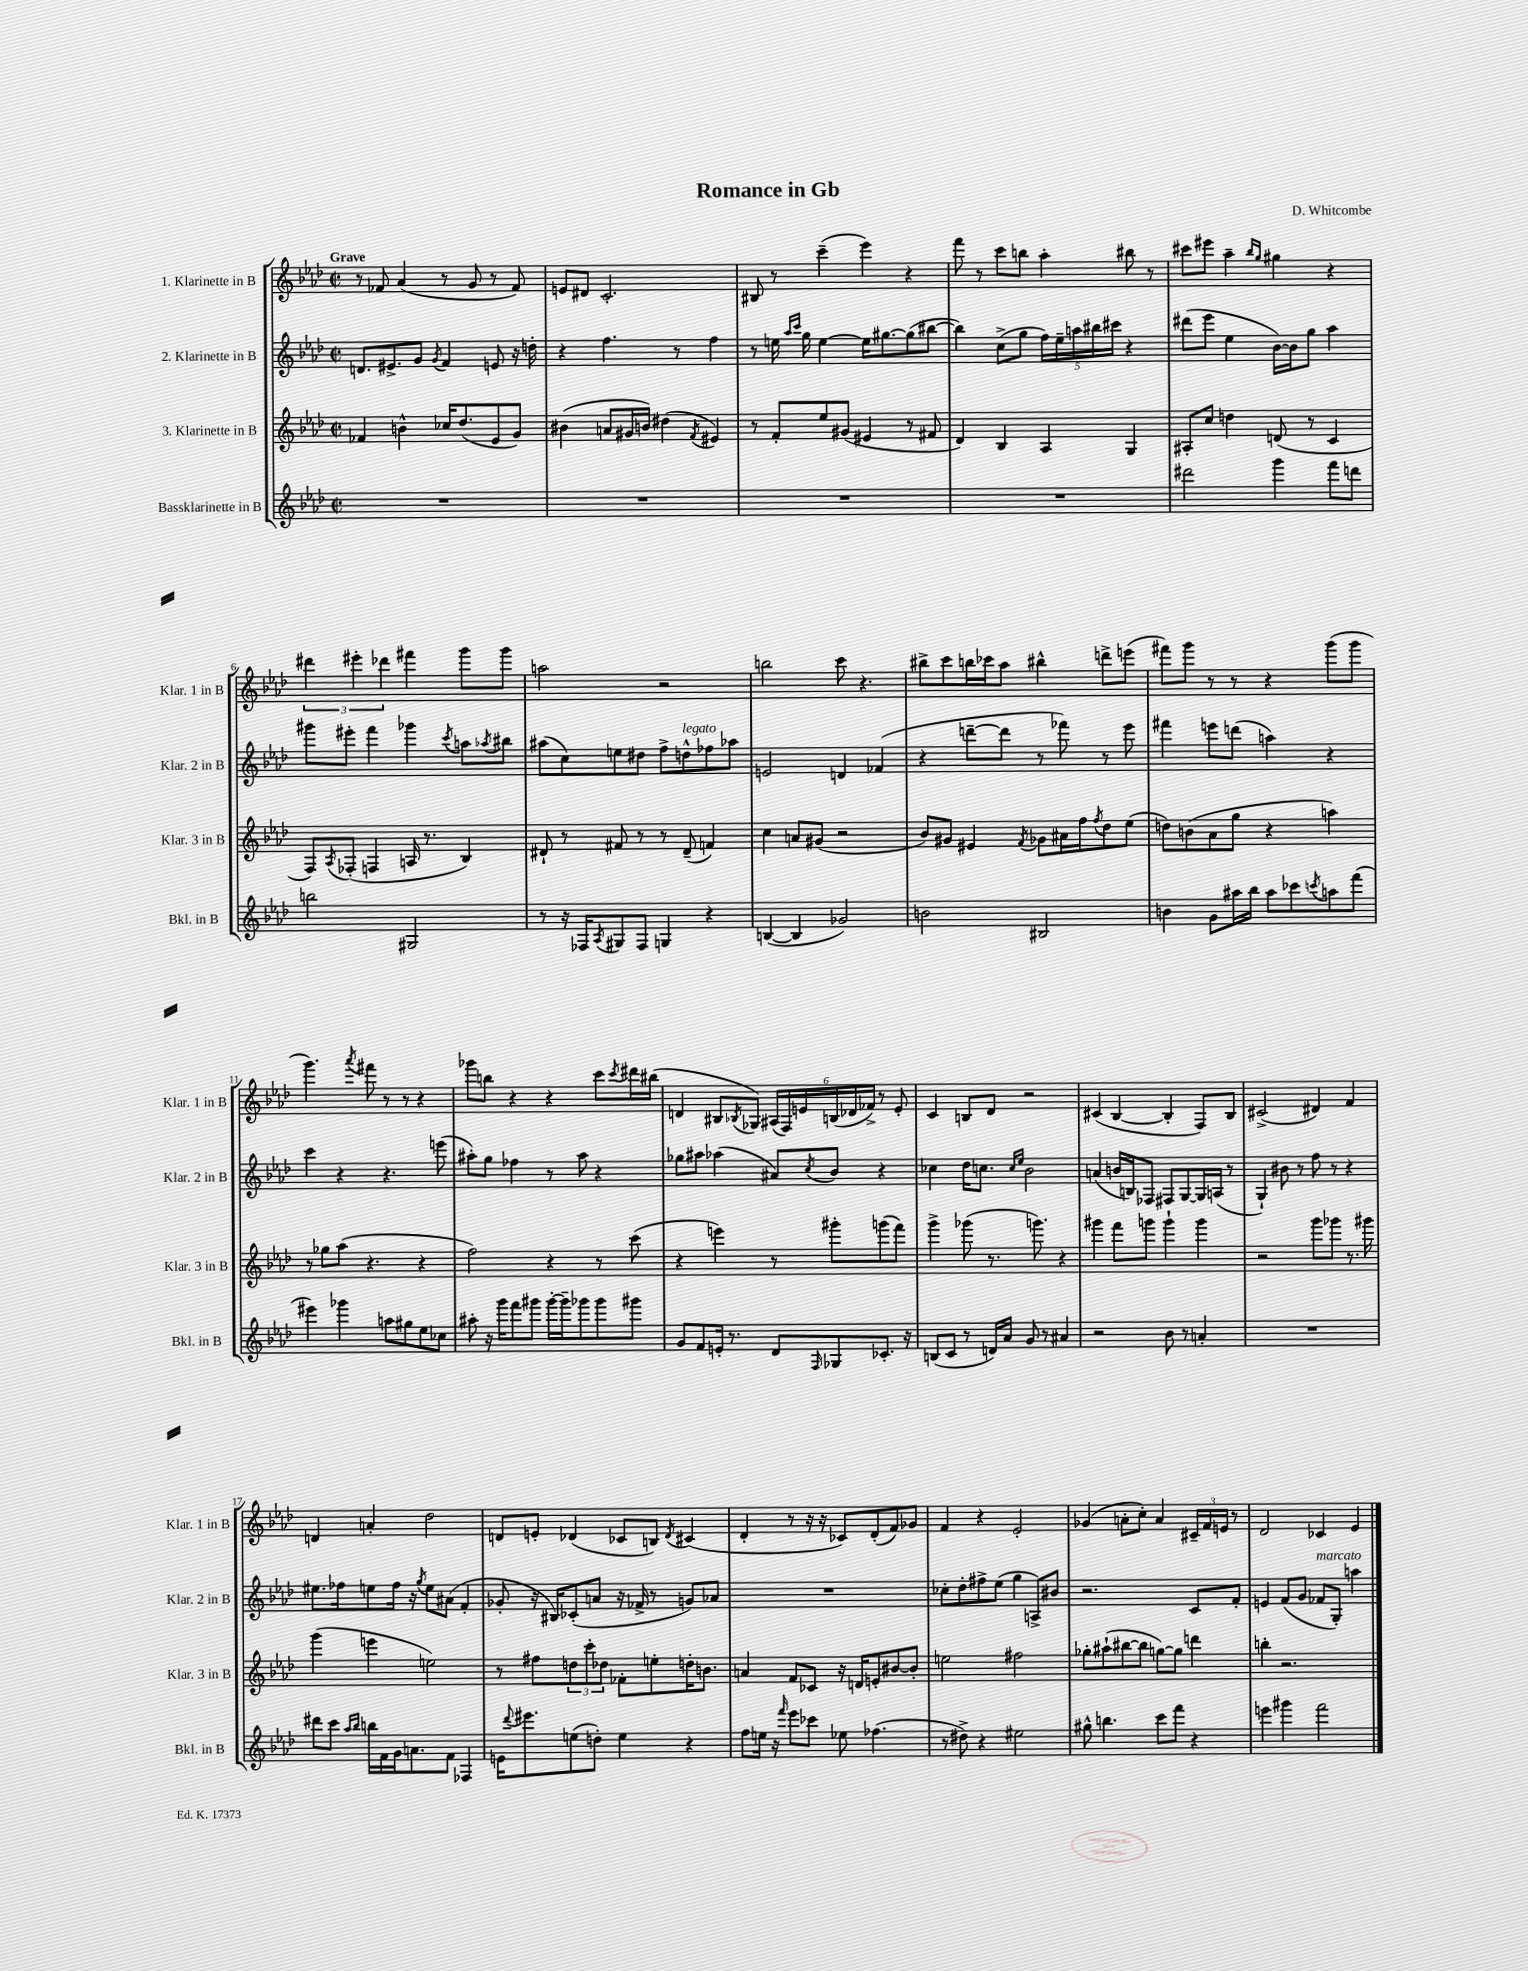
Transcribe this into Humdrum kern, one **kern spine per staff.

**kern	**kern	**kern	**kern
*staff4	*staff3	*staff2	*staff1
*clefG2	*clefG2	*clefG2	*clefG2
*k[b-e-a-d-]	*k[b-e-a-d-]	*k[b-e-a-d-]	*k[b-e-a-d-]
*M2/2	*M2/2	*M2/2	*M2/2
*met(c|)	*met(c|)	*met(c|)	*met(c|)
1r	4f-	8.d	8r
.	.	.	8f-
.	.	8.e#^	.
.	4b^^	.	(4a-
.	.	8g	.
.	.	8qg	.
.	16cc-	4f	8r
.	(8.dd-	.	.
.	.	.	8g
.	8e-	8e	8r
.	8g)	16r	8f-)
.	.	16dd'	.
=	=	=	=
1r	(4b#	4r	8e
.	.	.	8d#
.	8a	4.ff	2.c'
.	16g#	.	.
.	16b)	.	.
.	(4dd#	.	.
.	.	8r	.
.	8qf	.	.
.	4e#)	4ff	.
=	=	=	=
1r	8r	8r	8B#
.	8f'	16ee	8r
.	.	16qqaa-	.
.	.	16qqccc	.
.	.	16gg	.
.	8ee-	[4ee	(4ccc~
.	(8g#	.	.
.	4e#	16ee]	4eee-)
.	.	[8.gg#	.
.	8r	(8gg#]	4r
.	8f#	[8bb#	.
=	=	=	=
1r	4d-)	4bb#])	8fff
.	.	.	8r
.	4B-	(8cc^	8ccc
.	.	8gg	8bb
.	4A-	20ff)	4aa-'
.	.	20ee-~	.
.	.	20aa	.
.	.	20bb#	.
.	.	20ccc#	.
.	4G	4r	8bb#
.	.	.	8r
=	=	=	=
2ddd#	8A#'	(8ddd#	8ccc#
.	8cc	8eee-	8eee#
.	4dd	4ee-	4aa-~
.	.	.	16qqbb-
.	.	.	16qqgg
4ggg	(8d	[16b-)	4gg#
.	.	16b-]	.
.	8r	8gg	.
8fff	4c	4aa-	4r
8ddd	.	.	.
=	=	=	=
2bb	8F)	8ggg#	6ddd#
.	8qA-	.	.
.	(8F-'	8eee#'	.
.	.	.	6eee#'
.	4F	4fff	.
.	.	.	6ddd-
2G#	16A	4ggg-	4fff#
.	8.r	.	.
.	.	8qccc	.
.	4B-)	8aa	8ggg
.	.	8qaa-	.
.	.	8bb#	8ggg
=	=	=	=
8r	8d#`	(8aa#	2aa
16r	8r	8cc)	.
16F-	.	.	.
8qA-	.	.	.
8G#	8f#	8ee	.
8F-	8r	8dd#	.
4G	8r	8ff^	2r
.	(8d#~	8dd^^	.
4r	4f)	8ff-	.
.	.	8aa-	.
=	=	=	=
([4B	4cc	2e	2bb
4B]	8a	.	.
.	(8g#	.	.
2g-)	2r	4d	8ccc
.	.	.	4.r
.	.	(4f-	.
=	=	=	=
2b	8b-)	4r	8bb#^
.	8g#	.	8ccc
.	4e#	[8ddd~	16bb
.	.	.	16ccc-
.	.	8ddd]	8aa-
.	8qf	.	.
2B#	8g-	8r	4bb#^^
.	16a#	8fff-)	.
.	16ff	.	.
.	8qff	.	.
.	8dd-	8r	8ddd^
.	(8ee-	8eee-	(8eee
=	=	=	=
4b	8dd)	4fff#	8fff#)
.	(8b	.	8ggg
8g	8a-	8eee	8r
16aa#	8gg	(8ddd	8r
16bb-	.	.	.
8aa#	4r	4aa)	4r
8ccc-	.	.	.
8qccc	.	.	.
8aa	4aa)	4r	(8ggg
(8fff	.	.	8ggg
=	=	=	=
4eee#)	8r	4ccc	4.ggg)
.	8gg-	.	.
4ggg-	(8aa-	4r	.
.	.	.	8qaaa-
.	4.r	.	8fff#
8aa	.	4.r	8r
8gg#	.	.	8r
8ee-	4r	.	4r
8cc-	.	(8eee	.
=	=	=	=
8aa#'	2ff)	8aa#')	8ggg-
16r	.	8gg	8bb
16ggg	.	.	.
8fff	.	4ff-	4r
8ggg#	.	.	.
[16ggg#'	4r	8r	4r
16ggg#~]	.	.	.
8ggg-	.	8aa#	.
8ggg-	8r	4r	8ccc
.	.	.	8qccc
8ggg#	(8ccc	.	16ddd#
.	.	.	(16bb#
=	=	=	=
8g	4r	8gg-	4d
8f	.	8aa#	.
16e'	4eee)	(4aa-	8B#
8.r	.	.	.
.	.	.	8qB-
.	.	.	8G-)
8d-	8r	8a#)	(24A#
.	.	.	24F)
.	.	.	24e
16qqF	.	8qcc	.
8G-	8ggg#'	8b-	(24B
.	.	.	24d-
.	.	.	24f-^)
8.c-'	(8ggg	4r	8r
.	8fff)	.	8e'
16r	.	.	.
=	=	=	=
(8B	4ggg^	4cc-	4c
8c	.	.	.
8r	(8ggg-	16dd-	8B
.	.	8.cc	.
16d)	8.r	.	8d-
16a-	.	.	.
.	.	16qqcc	.
.	.	16qqee-	.
8g	.	2b-	2r
.	8.ggg)	.	.
8r	.	.	.
4a#	4r	.	.
=	=	=	=
2r	4ggg#	(4a	(4c#
.	8fff	16b	[4B-
.	.	16B)	.
.	8ggg	8F-	.
8b-	4ggg`	8F#	4B-']
8r	.	[8G	.
4a'	4ggg	16G]	8F)
.	.	(16A	.
.	.	8r	8B-
=	=	=	=
1r	2r	4G`)	(2c#^
.	.	8b#	.
.	.	8r	.
.	8ggg	8ff	4d#)
.	8ggg-	8r	.
.	8.r	4r	4f
.	16ggg#	.	.
=	=	=	=
8ddd#	(4ggg	8.ee#	4d
8ccc	.	.	.
.	.	16ff-	.
16qqaa-	.	.	.
16qqbb-	.	.	.
16bb	4eee	8ee	4a'
16f	.	.	.
16g	.	16ff-	.
8.a	.	16r	.
.	.	8qgg	.
.	2ee)	8ee	2dd-
8f	.	(8a#	.
4F-	.	4f'	.
=	=	=	=
16e	8r	8g-'	8d
8qqddd-	.	.	.
8.eee#	.	.	.
.	8ff#	16r	8e'
.	.	16B#)	.
(8ee	12dd	(8c-'	(4d-
.	12ccc'	.	.
8dd')	.	8a	.
.	12dd-	.	.
4ee	8f-'	16r	8c-
.	.	16f-^	.
.	8ee'	8r	8B)
.	.	.	8qd-
4r	16dd'	8g)	(4c#
.	8.b	.	.
.	.	8a-	.
=	=	=	=
8ff	4a	1r	4d-'
16ee	.	.	.
16r	.	.	.
16qqfff	.	.	.
8eee-	8f	.	8r
8ccc-	8c-	.	16r
.	.	.	16r
8ee-	16r	.	8c-)
.	16d	.	.
(4.ff-	8e'	.	(8d-'
.	[8b#	.	8f)
.	8b#']	.	8g-
=	=	=	=
8r	2ee	8cc-'	4f
8dd#^)	.	8dd-'	.
4r	.	8ff#^	4r
.	.	(8ee-	.
2ee#	2ff#	4gg	2e-'
.	.	8A^)	.
.	.	8b#	.
=	=	=	=
8gg#^^	8gg-'	2.r	(4g-
4.bb	(8aa#`	.	.
.	[8bb#	.	8a'
.	8bb#]	.	8cc')
8ccc	[8gg)	.	4a
8fff	8gg]	.	.
4r	4ddd	8c	24c#~
.	.	.	24f
.	.	.	24e
.	.	8f'	8r
=	=	=	=
4eee	4bb'	4e	2d-
4ggg#	2.r	(8f	.
.	.	8g	.
2fff	.	8f-	4c-
.	.	8G')	.
.	.	4aa	4e-
==	==	==	==
*-	*-	*-	*-
